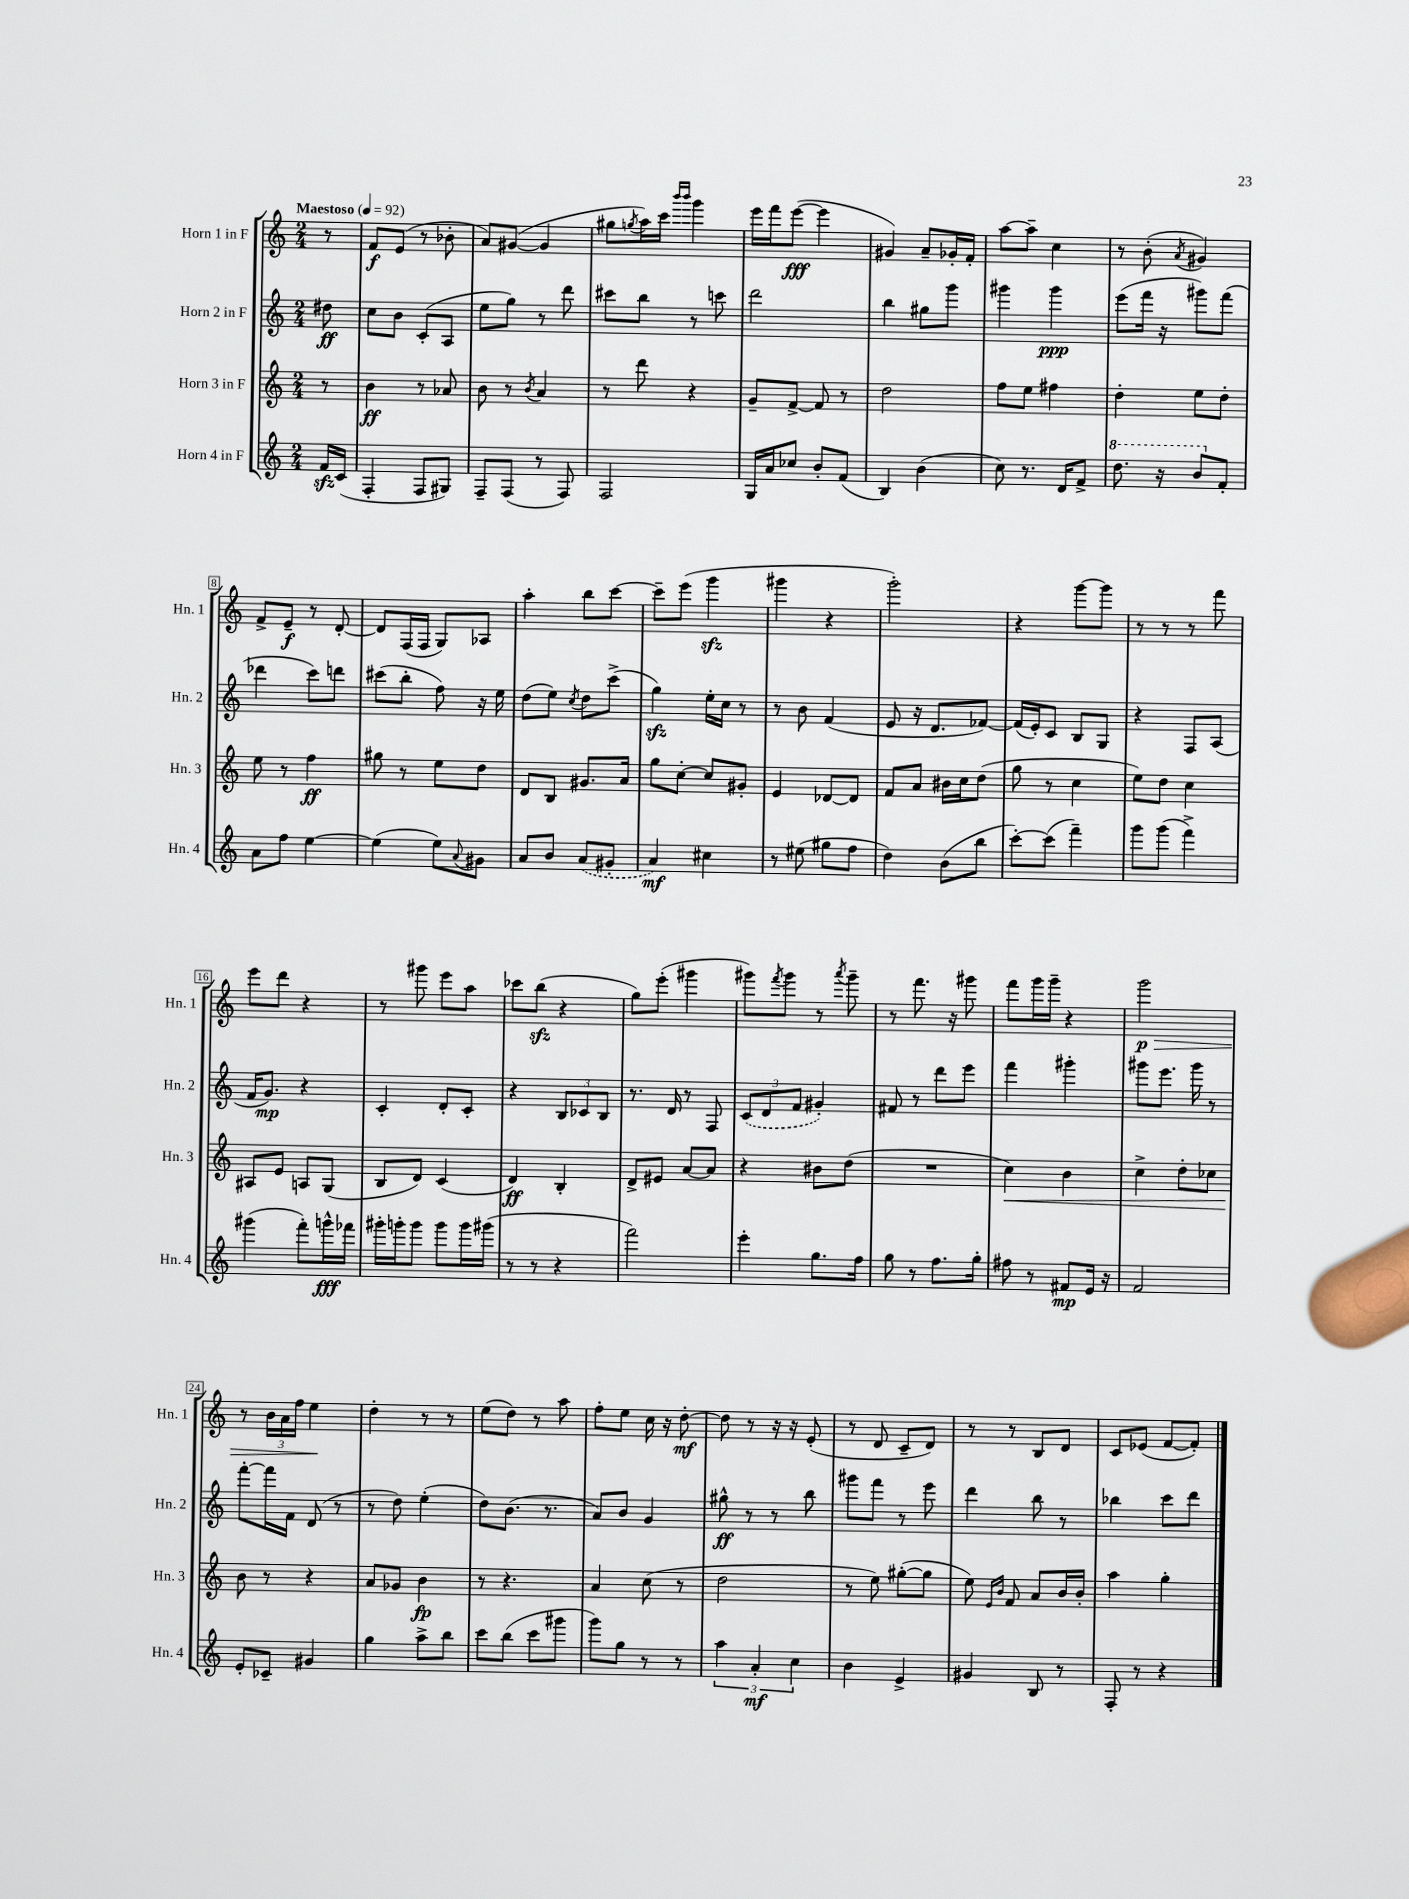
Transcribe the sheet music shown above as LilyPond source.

<<
\new StaffGroup <<
\new Staff = "s0" \with { instrumentName = "Horn 1 in F" shortInstrumentName = "Hn. 1" } {
    \clef treble \key c \major \numericTimeSignature \time 2/4 \partial 8 \tempo "Maestoso" 4 = 92
    r8 |
    f'8\f e'8( r8 bes'8-. |
    a'8) gis'8~( gis'4 |
    gis''8 \acciaccatura { g''8 } a''16) c'''16 \grace { b'''16 b'''16 } g'''4 |
    e'''16 f'''16 e'''8~\fff( e'''4 |
    gis'4) a'8-- ges'16-. f'16-. |
    a''8~ a''8-- c''4 |
    r8 b'8-.( \acciaccatura { a'8 } gis'4) |
    f'8-> e'8--\f r8 d'8~-. |
    d'8 f16( f16 g8) aes8 |
    a''4-. b''8 c'''8~ |
    c'''8-- e'''8( g'''4\sfz |
    gis'''4 r4 |
    g'''2-.) |
    r4 g'''8~ g'''8 |
    r8 r8 r8 f'''8 |
    e'''8 d'''8 r4 |
    r8 gis'''8 e'''8 a''8 |
    ces'''8 b''8\sfz( r4 |
    g''8) e'''8-.( gis'''4 |
    gis'''8) \acciaccatura { f'''8 } gis'''8 r8 \acciaccatura { a'''8 } gis'''8-- |
    r8 f'''8. r16 gis'''8 |
    f'''8 g'''16 g'''16-- r4 |
    g'''2\p\> |
    r8 \tuplet 3/2 { b'16 a'16 f''16 } e''4\! |
    d''4-. r8 r8 |
    e''8( d''8) r8 a''8 |
    f''8-. e''8 c''16 r16 d''8~-.\mf |
    d''8 r8 r16 r16 e'8-.( |
    r8 d'8 c'8-- d'8) |
    r8 r8 b8 d'8 |
    c'8 ees'8( f'8~ f'8-.) \bar "|." |
}
\new Staff = "s1" \with { instrumentName = "Horn 2 in F" shortInstrumentName = "Hn. 2" } {
    \clef treble \key c \major \numericTimeSignature \time 2/4 \partial 8
    dis''8\ff |
    c''8 b'8 c'8-.( a8 |
    e''8 g''8) r8 d'''8 |
    cis'''8 b''8 r8 c'''8 |
    d'''2 |
    b''4 gis''8 g'''8 |
    gis'''4 gis'''4\ppp |
    e'''8( f'''16 r16 gis'''8) f'''8( |
    des'''4 c'''8) d'''8 |
    cis'''8( b''8-. f''8) r16 e''16 |
    d''8( e''8) \acciaccatura { c''8 } d''8 c'''8->( |
    g''4\sfz) e''16-. c''16 r8 |
    r8 b'8 f'4( |
    e'8 r16 d'8. fes'8~) |
    fes'16( e'16-.) c'8 b8 g8 |
    r4 f8 a8( |
    f'16 g'8.\mp) r4 |
    c'4-. d'8-. c'8-. |
    r4 \tuplet 3/2 { b8 ces'8 b8 } |
    r8. d'16 r8 f8 |
    \tuplet 3/2 { \once \slurDashed c'8( d'8 f'8 } gis'4-.) |
    fis'8 r8 d'''8 e'''8 |
    f'''4 gis'''4-. |
    gis'''8 e'''8. gis'''16 r8 |
    f'''8~-. f'''16 f'16 d'8( r8 |
    r8 d''8) e''4-.( |
    d''8) b'8.( r8. |
    a'8) b'8 g'4 |
    gis''8-^\ff r8 r8 b''8 |
    gis'''8 f'''8 r8 e'''8 |
    d'''4 b''8 r8 |
    bes''4 c'''8 d'''8 \bar "|." |
}
\new Staff = "s2" \with { instrumentName = "Horn 3 in F" shortInstrumentName = "Hn. 3" } {
    \clef treble \key c \major \numericTimeSignature \time 2/4 \partial 8
    r8 |
    b'4\ff r8 aes'8 |
    b'8 r8 \acciaccatura { b'8 } a'4 |
    r8 d'''8 r4 |
    g'8-- f'8~-> f'8 r8 |
    d''2 |
    f''8 e''8 fis''4 |
    d''4-. e''8 d''8-. |
    e''8 r8 f''4\ff |
    gis''8 r8 e''8 d''8 |
    d'8 b8 gis'8. a'16 |
    g''8 c''8~-. c''8 gis'8-. |
    e'4 des'8~ des'8 |
    f'8 a'8 bis'16 c''16 d''8( |
    g''8 r8 c''4 |
    e''8) d''8 c''4 |
    ais8 e'8 a8 g8( |
    b8 d'8) c'4( |
    d'4\ff) b4-. |
    d'8-> eis'8 a'8~ a'8 |
    r4 bis'8 d''8( |
    R2 |
    c''4\<) b'4 |
    c''4-> d''8-. ces''8 |
    b'8\! r8 r4 |
    a'8 ges'8 b'4\fp |
    r8 r4. |
    a'4 c''8( r8 |
    d''2 |
    r8 e''8) gis''8~-.( gis''8 |
    e''8) \grace { e'16 b'16 } f'8 a'8 b'16 b'16-. |
    a''4 g''4-. \bar "|." |
}
\new Staff = "s3" \with { instrumentName = "Horn 4 in F" shortInstrumentName = "Hn. 4" } {
    \clef treble \key c \major \numericTimeSignature \time 2/4 \partial 8
    f'16\sfz c'16( |
    f4-. f8 gis8) |
    f8-- f8( r8 f8) |
    f2 |
    g16 a'16 ces''8 b'8-. f'8( |
    b4) b'4( |
    c''8) r8. d'16 f'8-> |
    \ottava #1 d'''8. r16 b''8 \ottava #0 f'8-. |
    a'8 f''8 e''4~ |
    e''4( e''8) \appoggiatura { a'8 } gis'8 |
    a'8 b'8 \once \slurDashed a'8( gis'8-. |
    a'4\mf) cis''4 |
    r8 eis''8( gis''8 f''8 |
    d''4) b'8( b''8 |
    c'''8~-.) c'''8( f'''4--) |
    g'''8 g'''8( f'''4->) |
    gis'''4( f'''8-.) g'''16-^\fff fes'''16 |
    gis'''16-. g'''16-. g'''8 g'''8 g'''16 gis'''16( |
    r8 r8 r4 |
    f'''2) |
    e'''4-. g''8. f''16 |
    g''8 r8 f''8. g''16-. |
    fis''8 r8 fis'8\mp e'16 r16 |
    f'2 |
    e'8-. ces'8-- gis'4 |
    g''4 a''8-> b''8 |
    c'''8 b''8( c'''8 gis'''8 |
    g'''8) g''8 r8 r8 |
    \tuplet 3/2 { a''4 a'4-.\mf c''4 } |
    b'4 e'4-> |
    gis'4 b8 r8 |
    f8-. r8 r4 \bar "|." |
}
>>
>>
\layout { \context { \Score \override BarNumber.stencil = #(make-stencil-boxer 0.1 0.3 ly:text-interface::print) } }
